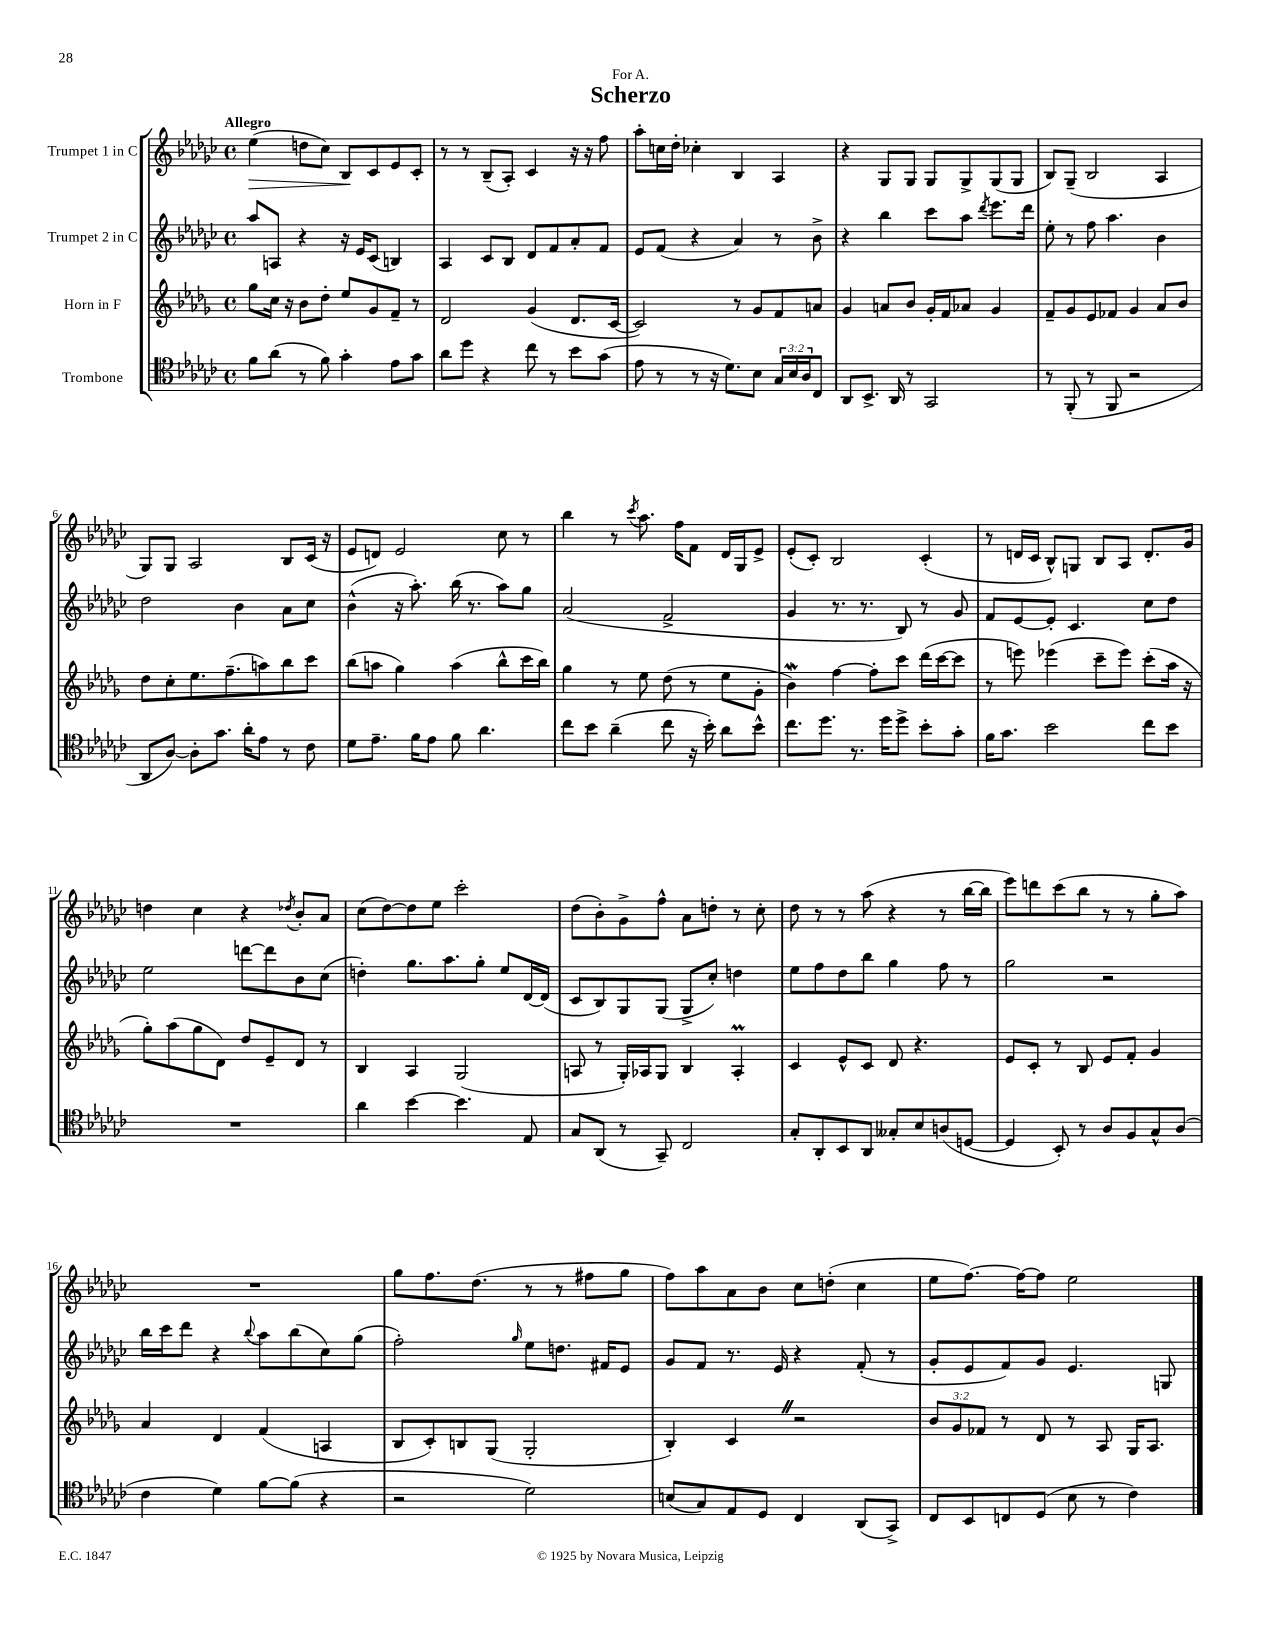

**kern	**kern	**kern	**kern
*staff4	*staff3	*staff2	*staff1
*clefC4	*clefG2	*clefG2	*clefG2
*k[b-e-a-d-g-c-]	*k[b-e-a-d-g-]	*k[b-e-a-d-g-c-]	*k[b-e-a-d-g-c-]
*M4/4	*M4/4	*M4/4	*M4/4
*met(c)	*met(c)	*met(c)	*met(c)
8f\L	8gg-\L	8aa-/L	(4ee-\
(8a-\J	16cc\Jk	8A/J	.
.	16r	.	.
8r	8b-\L	4r	8dd\L
8f\)	8dd-'\J	.	8cc-\J)
4g-'\	8ee-/L	16r	8B-/L
.	.	16e-/LK	.
.	8g-/	(8c-/J	8c-/
8e-\L	8f~/J	4B/)	8e-/
8g-\J	8r	.	8c-'/J
=	=	=	=
8a-\L	2d-/	4A-/	8r
8dd-\J	.	.	8r
4r	.	8c-/L	(8B-~/L
.	.	8B-/J	8A-'/J)
8cc-\	(4g-/	8d-/L	4c-/
8r	.	8f/	.
8b-\L	8.d-/L	8a-'/	16r
.	.	.	16r
(8g-\J	.	8f/J	8ff\
.	[16c/Jk	.	.
=	=	=	=
8e-\	2c/])	8e-/L	8aa-'\L
8r	.	(8f/J	16cc\L
.	.	.	16dd-'\JJ
8r	.	4r	4cc-'\
16r	.	.	.
8.d-\L)	.	.	.
.	8r	4a-/)	4B-/
8B-\J	8g-/L	.	.
24G-/LL	8f/	8r	4A-/
24B-/	.	.	.
24A-/J	.	.	.
8C-/J	8a/J	8b-^\	.
=	=	=	=
8AA-/L	4g-/	4r	4r
8.BB-^/J	.	.	.
.	8a/L	4bb-\	8G-/L
16AA-/	.	.	.
8r	8b-/J	.	8G-/J
2GG-/	16g-'/LL	8ccc-\L	8G-/L
.	16f/J	.	.
.	8a-/J	8aa-\J	8G-^/
.	.	8qddd-/	.
.	4g-/	8.eee-\L	(8G-/
.	.	.	8G-/J
.	.	16ddd-\Jk	.
=	=	=	=
8r	8f~/L	8ee-'\	8B-/L)
(8FF'/	8g-/	8r	(8G-~/J
8r	8e-/	8ff\	2B-/
8FF/	8f-/J	4.aa-\	.
2r	4g-/	.	.
.	8a-/L	4b-\	4A-/
.	8b-/J	.	.
=	=	=	=
8AA-/L	8dd-\L	2dd-\	8G-/L)
[8A-/J)	8cc'\	.	8G-/J
8A-'\]L	8.ee-\	.	2A-/
8.g-\J	.	.	.
.	(8.ff~\	.	.
.	.	4b-\	.
16a-'\LK	.	.	.
8e-\J	8aa\)	.	.
8r	8bb-\	8a-\L	8B-/L
8c-\	8ccc\J	8cc-\J	(16c-/Jk
.	.	.	16r
=	=	=	=
8d-\L	(8bb-\L	(4b-^^\	8e-/L
8.e-~\J	8aa\J	.	8d/J)
.	4gg-\)	16r	2e-/
16f\LK	.	8.aa-'\)	.
8e-\J	.	.	.
8f\	(4aa\	(16bb-\	.
.	.	8.r	.
4.a-\	.	.	.
.	8bb-^^\L	8aa-\L)	8cc-\
.	16ccc\L	8gg-\J	8r
.	16bb-\JJ)	.	.
=	=	=	=
8cc-\L	4gg-\	(2a-/	4bb-\
8b-\J	.	.	.
(4a-~\	8r	.	8r
.	.	.	8qccc-/
.	8ee-\	.	8.aa-\
8cc-\	(8dd-\	2f^/	.
.	.	.	16ff\LK
16r	8r	.	8f\J
16b-'\)	.	.	.
8a-\L	8ee-\L	.	16d-/LL
.	.	.	16G-/J
8b-^^\J	8g-'\J	.	8e-^/J
=	=	=	=
8.cc-\L	4b-\)	4g-/	(8e-'/L
.	.	.	8c-'/J)
8.dd-\J	.	.	.
.	[4ff\	8.r	2B-/
8.r	.	.	.
.	.	8.r	.
.	8ff'\]L	.	.
16dd-\LK	.	.	.
8dd-^\J	8ccc\J	8B-/)	.
8b-'\L	(16ddd-\LL	8r	(4c-'/
.	[16ccc\J	.	.
8g-'\J	8ccc\]J	8g-/	.
=	=	=	=
16f\LK	8r	8f/L	8r
8.g-\J	.	.	.
.	8eee\)	[8e-/	16d/LL
.	.	.	16c-/JJ
2b-\	(4eee-\	8e-'/]J	8B-^^/L)
.	.	4.c-/	8G/J
.	8ccc~\L	.	8B-/L
.	8eee-\J)	.	8A-/J
8cc-\L	(8ccc'\L	8cc-\L	8.d'/L
8b-\J	16aa-\Jk	8dd-\J	.
.	16r	.	16g-/Jk
=	=	=	=
1r	8gg-'\L)	2ee-\	4dd\
.	(8aa-\	.	.
.	8gg-\	.	4cc-\
.	8d-\J)	.	.
.	8dd-/L	[8ddd\L	4r
.	8e-~/	8ddd\]	.
.	.	.	8qdd-/
.	8d-/J	8b-\	8b-'/L
.	8r	(8cc-\J	8a-/J
=	=	=	=
4a-\	4B-/	4dd'\)	(8cc-\L
.	.	.	[8dd-\)
[4b-\	4A-/	8.gg-\L	8dd-\]
.	.	.	8ee-\J
.	.	8.aa-\	.
4.b-\]	(2G-/	.	2ccc-'\
.	.	8gg-'\J	.
.	.	8ee-/L	.
8E-/	.	[16d-/L	.
.	.	(16d-/]JJ	.
=	=	=	=
8G-/L	8A/	8c-/L	(8dd-\L
(8AA-/J	8r	8B-/)	8b-'\)
8r	16G-'/LL)	8G-/	8g-^\
.	16A-/J	.	.
8GG-~/)	8G-/J	(8G-/J	8ff^^\J
2C-/	4B-/	8G-^/L	8a-\L
.	.	8cc-'/J)	8dd'\J
.	4A-'/	4dd\	8r
.	.	.	8cc-'\
=	=	=	=
8G-'/L	4c/	8ee-\L	8dd-\
8AA-'/	.	8ff\	8r
8BB-/	8e-^^/L	8dd-\	8r
8AA-/J	8c/J	8bb-\J	(8aa-\
8G--'/L	8d-/	4gg-\	4r
8B-/	4.r	.	.
(8A/	.	8ff\	8r
[8D/J	.	8r	[16bb-\LL
.	.	.	16bb-\]JJ
=	=	=	=
4D/]	8e-/L	2gg-\	8eee-\L)
.	8c'/J	.	8ddd\
8BB-'/)	8r	.	(8ccc-\
8r	8B-/	.	8bb-\J
8A-/L	8e-/L	2r	8r
8F/	8f'/J	.	8r
8G-^^/	4g-/	.	8gg-'\L
(8A-/J	.	.	8aa-\J)
=	=	=	=
4c-\	4a-/	16bb-\LL	1r
.	.	16ccc-\J	.
.	.	8ddd-\J	.
4d-\)	4d-/	4r	.
.	.	8qqbb-/	.
[8f\L	(4f/	8aa-\L	.
(8f\]J	.	(8bb-\	.
4r	4A/	8cc-\)	.
.	.	(8gg-\J	.
=	=	=	=
2r	8B-/L	2ff'\)	8gg-\L
.	8c'/)	.	8.ff\
.	8B/	.	.
.	.	.	(8.dd-\J
.	(8G-/J	.	.
.	.	16qqgg-/	.
2d-\)	2G-'/	8ee-\L	8r
.	.	8.dd\J	8r
.	.	.	8ff#\L
.	.	16f#/LK	.
.	.	8e-/J	8gg-\J
=	=	=	=
(8B/L	4B-'/)	8g-/L	8ff\L)
8G-/)	.	8f/J	8aa-\
8E-/	4c/	8.r	8a-\
8D-/J	.	.	8b-\J
.	.	16e-/	.
4C-/	2r	4r	8cc-\L
.	.	.	(8dd'\J
(8AA-/L	.	(8f'/	4cc-\
8GG-^/J)	.	8r	.
=	=	=	=
8C-/L	12b-/L	8g-'/L	8ee-\L
.	12g-/	.	.
8BB-/	.	8e-/	[8.ff\J)
.	12f-/J	.	.
8C/	8r	8f/)	.
.	.	.	16ff\_LK
(8D-/J	8d-/	8g-/J	8ff\]J
8B-\	8r	4.e-/	2ee-\
8r	8A-/	.	.
4c-\)	16G-/LK	.	.
.	8.A-/J	.	.
.	.	8G/	.
==	==	==	==
*-	*-	*-	*-
